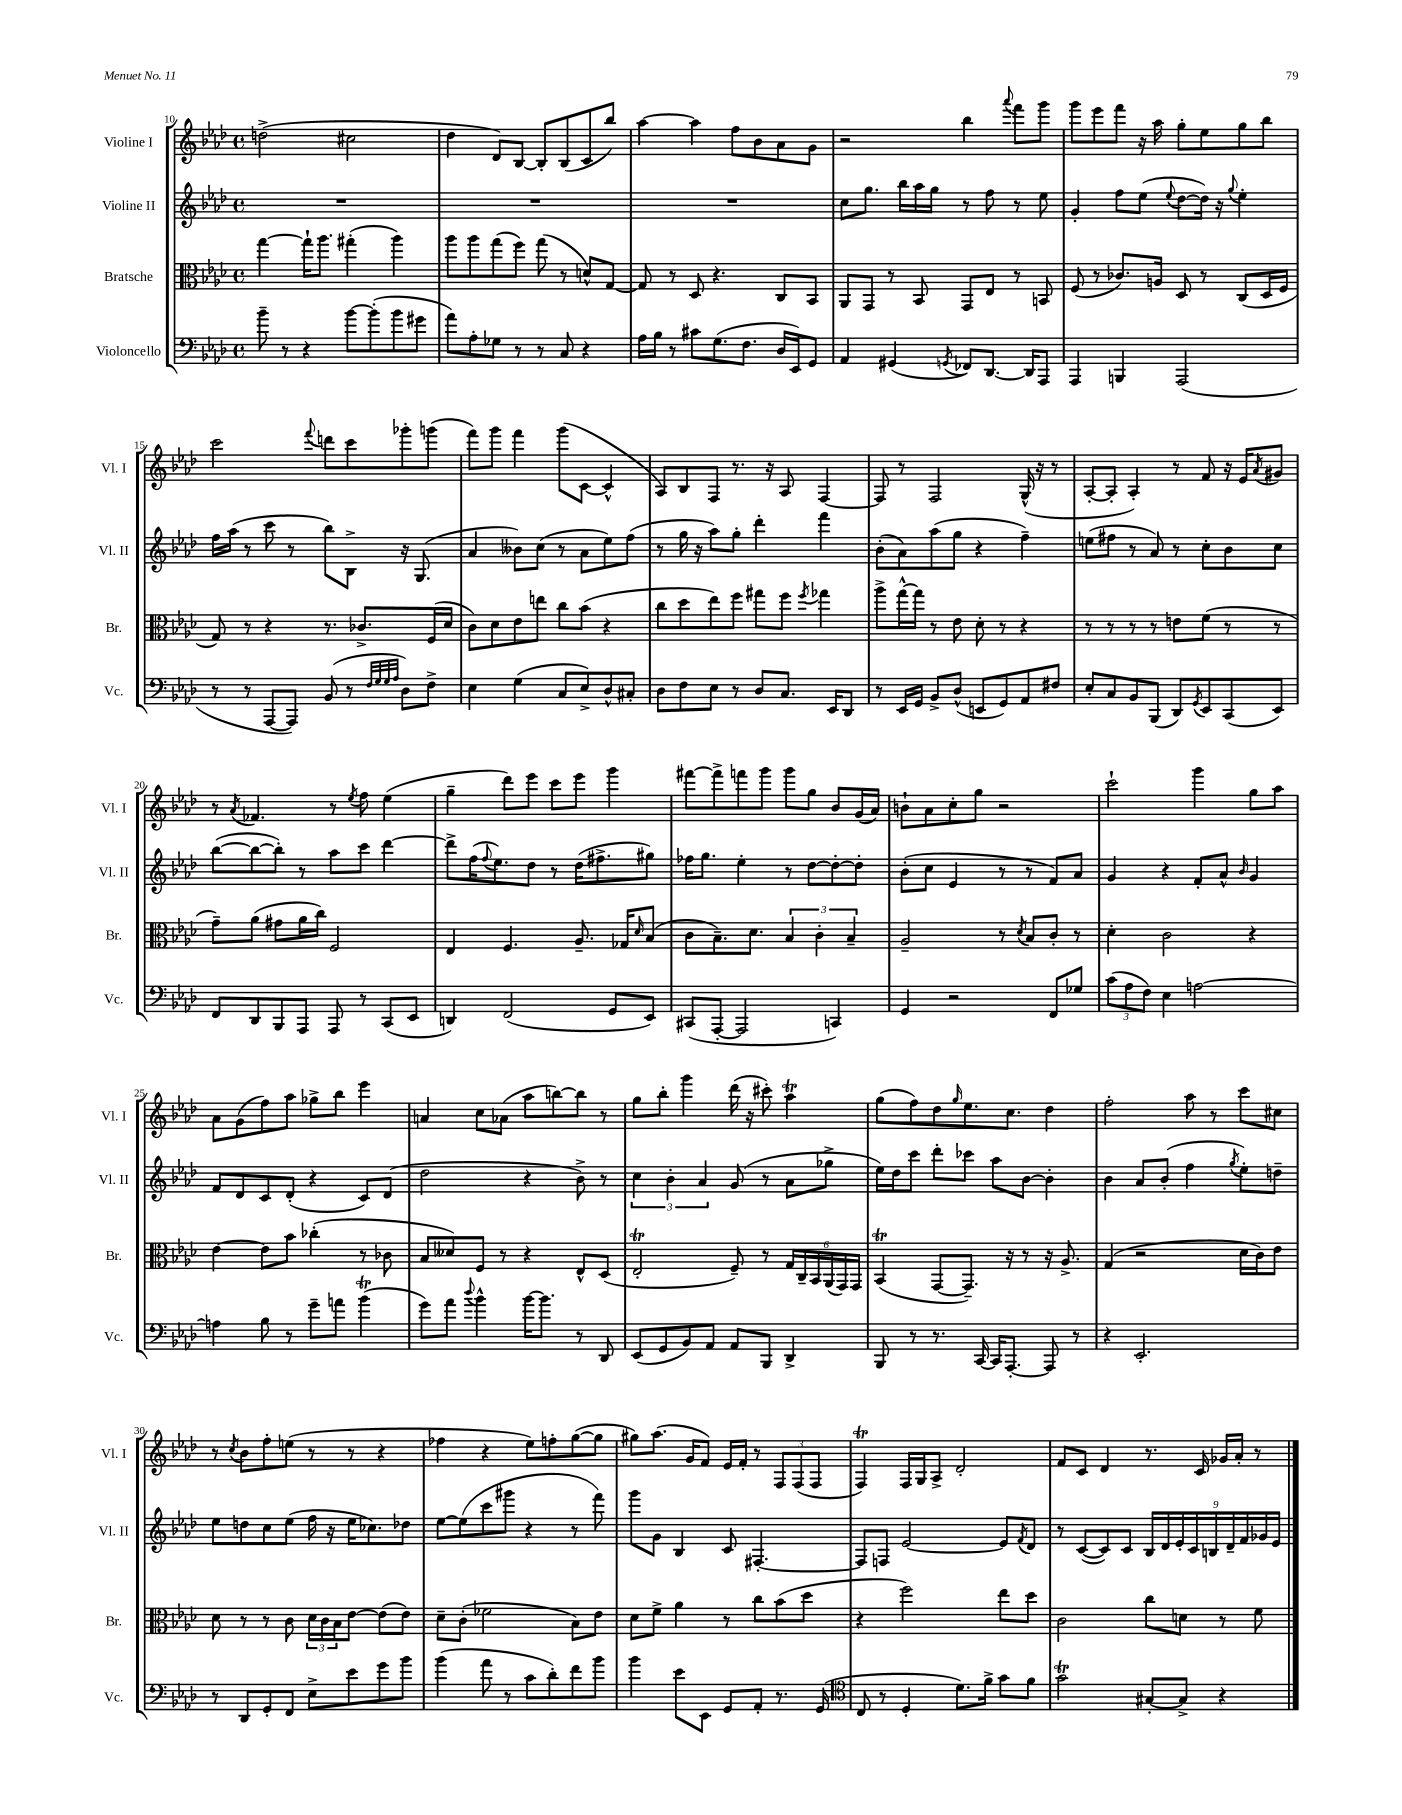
<<
\new StaffGroup <<
\new Staff = "s0" \with { instrumentName = "Violine I" shortInstrumentName = "Vl. I" } {
    \clef treble \key aes \major \defaultTimeSignature \time 4/4
    d''2->( cis''2 |
    des''4 des'8) bes8~ bes8-. bes8( c'8 bes''8) |
    aes''4~ aes''4 f''8 bes'8 aes'8 g'8 |
    r2 bes''4 \appoggiatura { aes'''8 } f'''8 g'''8 |
    g'''8 ees'''8 f'''8 r16 aes''16 g''8-. ees''8 g''8 bes''8 |
    c'''2 \appoggiatura { f'''8 } d'''8 c'''8 ges'''8-. g'''8( |
    f'''8) g'''8 f'''4 g'''8( c'8~ c'4-^ |
    aes8) bes8 f8 r8. r16 aes8 f4~ |
    f8 r8 f2 g16-^( r16 r8 |
    aes8~-. aes8-. aes4-.) r8 f'8 r16 ees'16 \acciaccatura { aes'8 } gis'8 |
    r8 \acciaccatura { aes'8 } fes'4. r8 \acciaccatura { ees''8 } f''8 ees''4( |
    g''4-- des'''8) ees'''8 c'''8 ees'''8 g'''4 |
    fis'''8~ fis'''8-> f'''8 g'''8 g'''8 g''8 bes'8 g'16( aes'16) |
    b'8-! aes'8 c''8-. g''8 r2 |
    c'''2-! g'''4 g''8 aes''8 |
    aes'8 g'8( f''8) aes''8 ges''8-> bes''8 ees'''4 |
    a'4 c''8 aes'8( aes''8 b''8~) b''8 r8 |
    g''8 bes''8-. g'''4 des'''16( r16 cis'''8-.) aes''4\trill |
    g''8( f''8) des''8 \grace { g''16 } ees''8. c''8. des''4 |
    f''2-. aes''8 r8 c'''8 cis''8 |
    r8 \acciaccatura { c''8 } bes'8 f''8-. e''8( r8 r8 r4 |
    fes''4 r4 ees''8) f''8-. g''8~( g''8 |
    gis''8) aes''8.( g'16 f'8) ees'16 f'16-. r8 \tuplet 3/2 { f8 f8( f8 } |
    f4\trill) f16 g16 aes8-> des'2-. |
    f'8 c'8 des'4 r8. c'16 ges'16 aes'16-. r8 \bar "|." |
}
\new Staff = "s1" \with { instrumentName = "Violine II" shortInstrumentName = "Vl. II" } {
    \clef treble \key aes \major \defaultTimeSignature \time 4/4
    R1 |
    R1 |
    R1 |
    c''8 g''8. bes''16 aes''16 g''16 r8 f''8 r8 ees''8 |
    g'4-. f''8 ees''8( \appoggiatura { ees''8 } des''8~ des''16) r16 \appoggiatura { g''8 } ees''4-. |
    f''16 aes''16( r8 c'''8 r8 bes''8) bes8-> r16 g8.( |
    aes'4 beses'8) c''8( r8 aes'8 ees''8) f''8( |
    r8 g''16 r16 aes''8) g''8-. des'''4-. f'''4 |
    bes'8-.( aes'8) aes''8( g''8 r4 f''4--) |
    e''8( fis''8 r8 aes'8) r8 c''8-. bes'8 c''8 |
    bes''8~( bes''8~ bes''8-.) r8 aes''8 c'''8 des'''4~ |
    des'''8-> f''16( \appoggiatura { f''8 } ees''8.) des''8 r8 des''16( fis''8.-> gis''8) |
    fes''16 g''8. ees''4-. r8 des''8~ des''8~-. des''8-. |
    bes'8-.( c''8 ees'4 r8 r8 f'8) aes'8 |
    g'4 r4 f'8-. aes'8-^ \grace { bes'16 } g'4 |
    f'8 des'8 c'8 des'8-.( r4 c'8) des'8( |
    des''2 r4 bes'8->) r8 |
    \tuplet 3/2 { c''4 bes'4-. aes'4 } g'8( r8 aes'8 ges''8-> |
    ees''16) des''16 c'''8 des'''8-. ces'''8 aes''8 bes'8~ bes'4-. |
    bes'4 aes'8 bes'8-.( f''4 \acciaccatura { g''8 } ees''8-.) d''8-- |
    ees''8 d''8 c''8 ees''8( f''16 r16 ees''16 ces''8.) des''8 |
    ees''8~ ees''8( c'''8 gis'''8 r4 r8 f'''8) |
    g'''8 g'8 bes4 c'8 fis4.~-. |
    fis8 f8 ees'2~ ees'8 \acciaccatura { f'8 } des'8 |
    r8 c'8~( c'8) c'8 \tuplet 9/8 { bes16 des'16 ees'16-. c'16 b16 des'16-- f'16 ges'16 ees'16 } \bar "|." |
}
\new Staff = "s2" \with { instrumentName = "Bratsche" shortInstrumentName = "Br." } {
    \clef alto \key aes \major \defaultTimeSignature \time 4/4
    g''4~ g''16-! aes''8. gis''4-.( aes''4) |
    aes''8 aes''8 g''8( f''8) g''8( r8 d'8-^) g8~ |
    g8 r8 des8 r4. c8 bes,8 |
    aes,8 g,8 r8 bes,8 g,8 ees8 r8 b,8 |
    f8( r8 ces'8.) a16 des8 r8 c8( des16 f16 |
    g8) r8 r4 r8. ces'8.-> f16( des'16 |
    c'8) des'8 ees'8 e''8 c''8 bes'8( r4 |
    c''8 des''8 ees''8) f''8 gis''8 f''8 \acciaccatura { f''8 } ges''4 |
    aes''8-> g''16~-^ g''16 r8 ees'8 des'8-. r8 r4 |
    r8 r8 r8 r8 e'8 f'8( r8 r8 |
    g'8--) aes'8( gis'8 aes'16 c''16) f2 |
    ees4 f4. aes8.-- ges16 \grace { des'16 } bes8( |
    c'8 bes8.--) des'8. \tuplet 3/2 { bes4 c'4-. bes4-- } |
    aes2-- r8 \acciaccatura { des'8 } bes8 c'8-. r8 |
    des'4-. c'2 r4 |
    ees'4~ ees'8 bes'8 ces''4-.( r8 ces'8 |
    bes8 deses'8) f8 r8 r4 ees8-^ des8( |
    ees2-.\trill f8--) r8 \tuplet 6/4 { g16 c16-- bes,16 aes,16( g,16) g,16 } |
    bes,4\trill( g,8~ g,8.--) r16 r8 r16 aes8.-> |
    g4( r2 des'16 c'16) ees'8 |
    des'8 r8 r8 c'8 \tuplet 3/2 { des'16 c'16 bes16 } ees'8~ ees'8( ees'8) |
    des'8-- c'8-.( fes'2 bes8) ees'8 |
    des'8 f'8-> aes'4 r8 c''8 bes'8( des''8 |
    r4 f''2) ees''8 des''8 |
    c'2 c''8 d'8 r8 f'8 \bar "|." |
}
\new Staff = "s3" \with { instrumentName = "Violoncello" shortInstrumentName = "Vc." } {
    \clef bass \key aes \major \defaultTimeSignature \time 4/4
    bes'8-- r8 r4 bes'8~ bes'8-.( bes'8 gis'8 |
    aes'8) aes8-. ges8 r8 r8 c8 r4 |
    aes16 bes16 r8 cis'8 g8.( f8. des16 ees,16) g,8 |
    aes,4 gis,4( \acciaccatura { g,8 } fes,8) des,8.~ des,16 aes,,8 |
    aes,,4 b,,4 aes,,2( |
    r8 r8 aes,,8~ aes,,8) bes,8( r8 \grace { f32 g32 g32 aes32 } des8) f8-> |
    ees4 g4( c8 ees8->) des8-^ cis8-. |
    des8 f8 ees8 r8 des8 c8. ees,16 des,8 |
    r8 ees,16 g,16 bes,8-> des8-^( e,8 g,8) aes,8 fis8 |
    ees8-. c8 bes,8 bes,,8( des,8) \acciaccatura { g,8 } ees,8 c,8( ees,8) |
    f,8 des,8 bes,,8 aes,,8 aes,,8 r8 c,8( ees,8 |
    d,4) f,2( g,8 ees,8) |
    cis,8( aes,,8~-. aes,,2 c,4) |
    g,4 r2 f,8 ges8 |
    \tuplet 3/2 { c'8( aes8 f8) } ees4 a2~ |
    a4 bes8 r8 g'8-- a'8 bes'4\trill( |
    g'8) aes'8 \appoggiatura { des''8 } bes'4-^ bes'16~ bes'8. r8 des,8 |
    ees,8( g,8 bes,8) aes,8 aes,8 bes,,8 des,4-> |
    bes,,8 r8 r8. c,16~ c,16 aes,,8.~-. aes,,8 r8 |
    r4 ees,2.-. |
    r8 des,8 g,8-. f,8 ees8-> ees'8 g'8 bes'8 |
    bes'4( aes'8 r8 c'8 des'8-.) f'8 bes'8 |
    bes'4 ees'8 ees,8 g,8 aes,8-. r8. g,16( |
    \clef tenor c8 r8 des4-. des'8.) f'16-> g'8 f'8 |
    g'2\trill gis8~-. gis8-> r4 \bar "|." |
}
>>
>>
\layout { \context { \Score currentBarNumber = #10 } }
